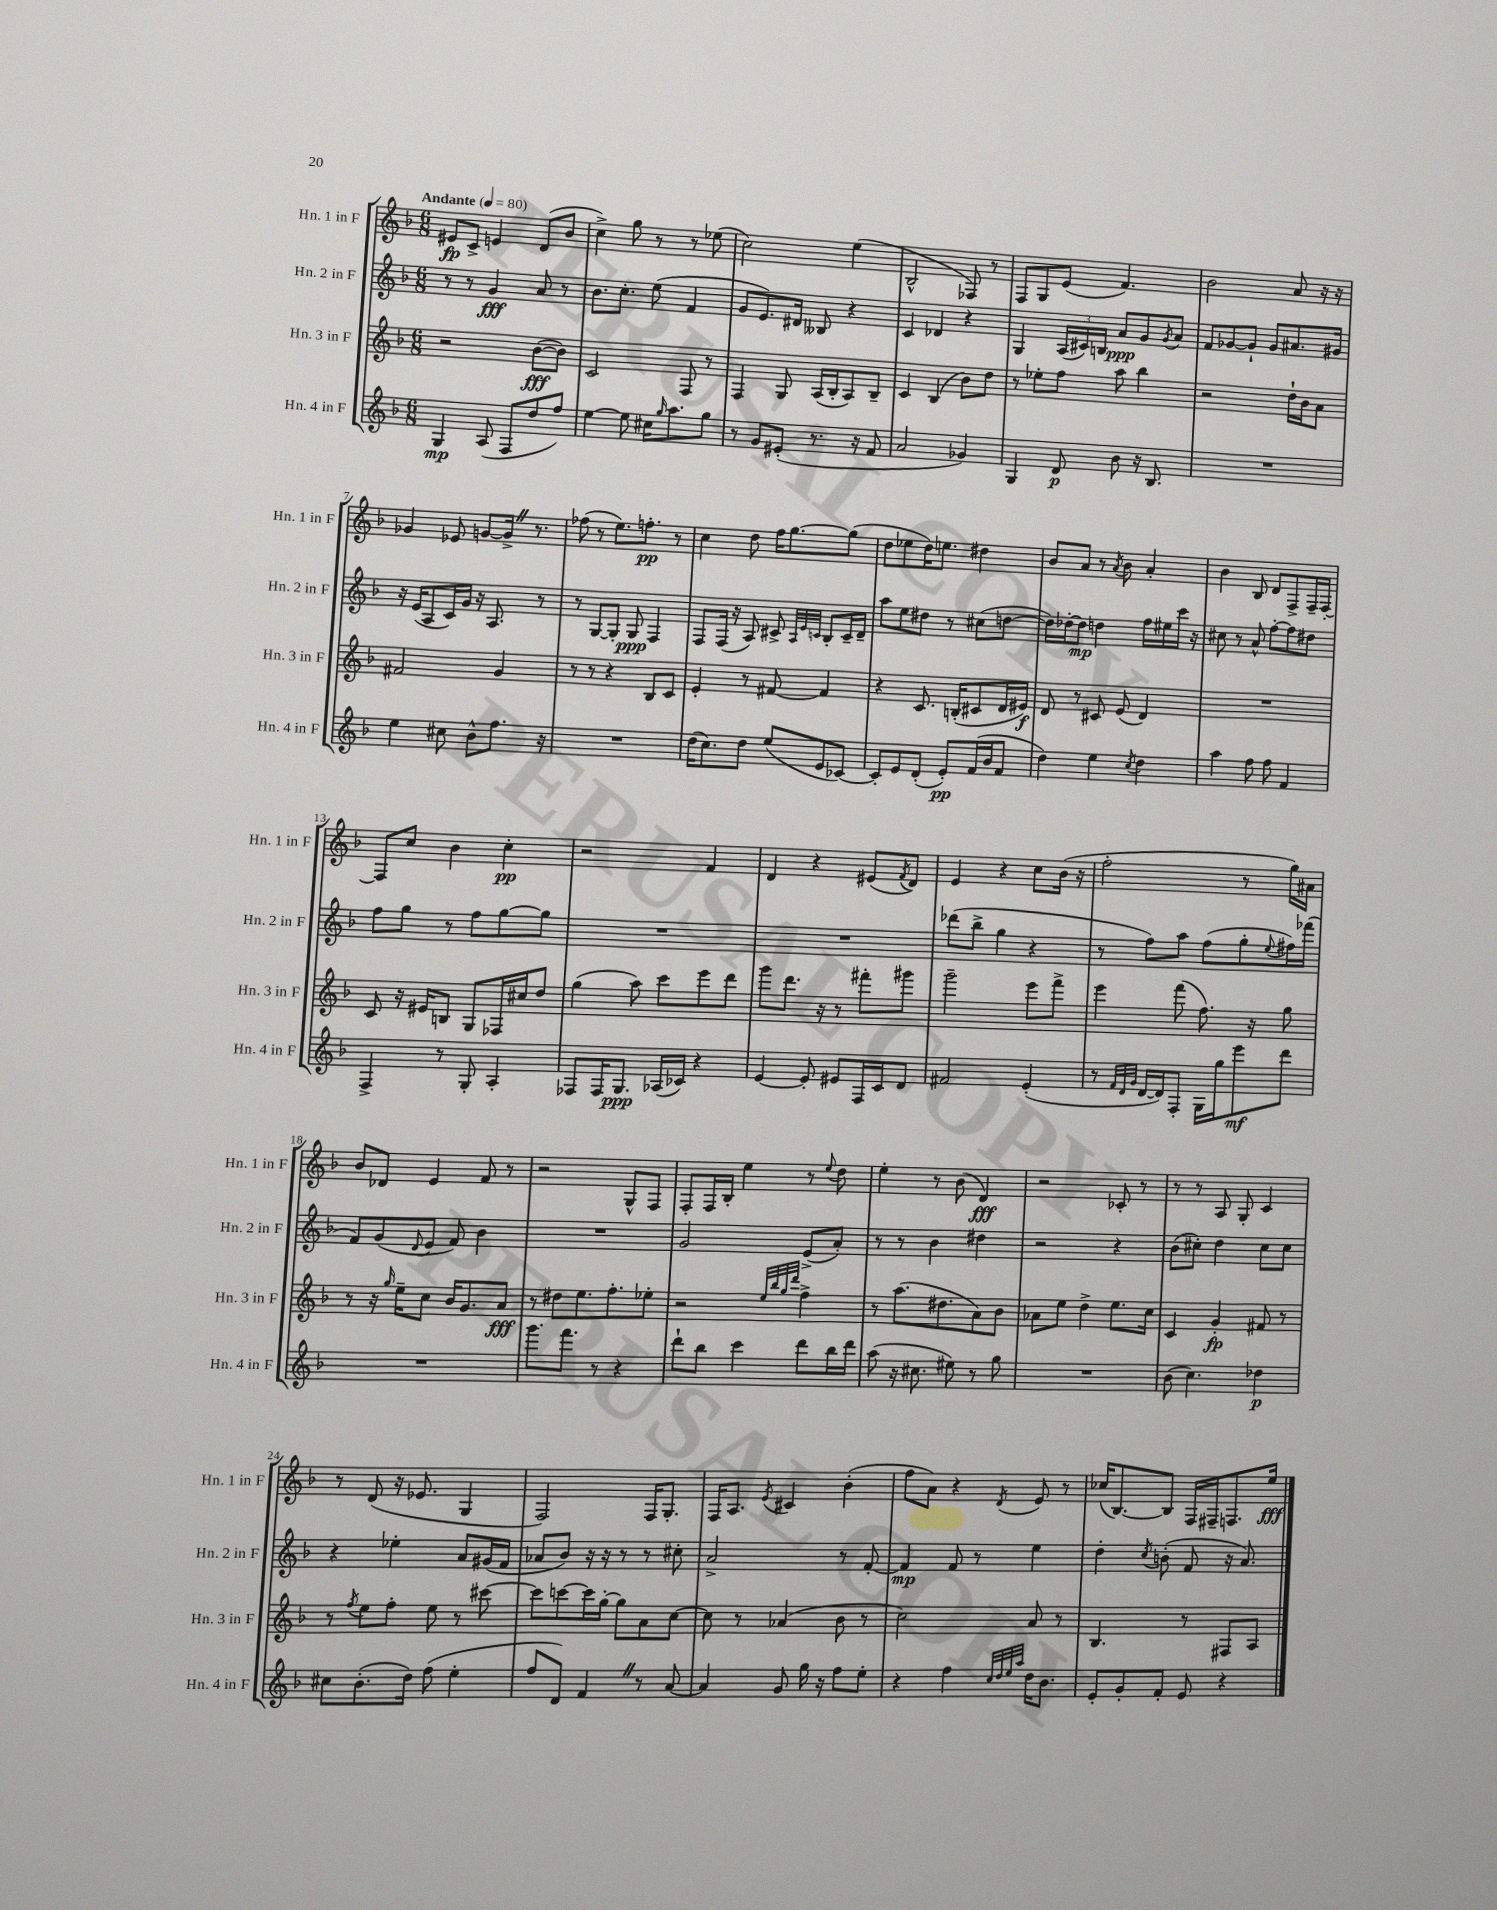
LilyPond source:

<<
\new StaffGroup <<
\new Staff = "s0" \with { instrumentName = "Hn. 1 in F" shortInstrumentName = "Hn. 1 in F" } {
    \clef treble \key f \major \numericTimeSignature \time 6/8 \tempo "Andante" 4 = 80
    eis'8\fp c'8-> e'4 d'8( bes'8 |
    c''4->) g''8 r8 r8 ees''8( |
    c''2) e''4( |
    bes2-^ fes8) r8 |
    f8 g8 e'8( f'4.) |
    bes'2 a'8 r16 r16 |
    ges'4 ees'8 g'8~ g'16-> \once \override BreathingSign.text = \markup { \musicglyph "scripts.caesura.straight" } \breathe r8. |
    fes''8( r8 e''8.) f''8.-.\pp r8 |
    c''4 d''8 f''16 g''8.~ g''8( |
    d''8 ees''8 d''16) e''8. dis''4 |
    bes'8 a'8 r8 \acciaccatura { a'8 } bes'8 a'4-. |
    bes'4 bes8 d'8 f8-> f16-- f16~-. |
    f8 c''8 bes'4 c''4-.\pp |
    r2 f'4 |
    d'4 r4 eis'8( \acciaccatura { f'8 } d'8) |
    e'4 r4 c''8 bes'16( r16 |
    f''2-. r8 g''16) ais'16 |
    bes'8 des'8 e'4 f'8 r8 |
    r2 g8-^ f8 |
    f8-. f16 bes16-. e''4 r8 \appoggiatura { e''8 } d''8 |
    e''4-. r8 bes'8( d'4\fff) |
    r2 ces'8-. r8 |
    r8 r8 a8 g8-. c'4 |
    r8 d'8( r16 ees'8. g4 |
    f2) f16 g8.-. |
    f16 a8. \acciaccatura { e'8 } cis'4 bes'4-.( |
    f''8 a'8) r4 \acciaccatura { d'8 } e'8 r8 |
    ces''16( bes8.~) bes8 f16 fis16-- f8. e''16\fff \bar "|." |
}
\new Staff = "s1" \with { instrumentName = "Hn. 2 in F" shortInstrumentName = "Hn. 2 in F" } {
    \clef treble \key f \major \numericTimeSignature \time 6/8
    r8 r8 g'4\fff a'8 r8 |
    bes'8. c''8.-. e''8( f'4 |
    g'8 e'8.) dis'16 beses8 r4 |
    c'4 des'4 r4 |
    g4 \tuplet 3/2 { a16( cis'16) b16 } a'8\ppp g'8 \acciaccatura { g'8 } a'8 |
    f'8 ges'8~ ges'8-! ges'8 ais'8. gis'16 |
    r16 e'16( a8 c'16) g'16 r16 a8. r8 |
    r8 g8~ g8-. g8\ppp f4 |
    f8 f16( r16 a8) cis'8-> \grace { a32 e'32 c'32 } bes8-. c'16-- d'16-- |
    a''8 e''8 dis''8 r8 cis''8( d''8~ |
    d''16) des''16~-. des''8\mp d''4 f''16 eis''16 c'''16 r16 |
    cis''8 r8 a'8-^ f''8~-. f''8 dis''8 |
    f''8 g''8 r8 f''8 g''8~ g''8 |
    R2. |
    R2. |
    des'''8( bes''8-> g''4 r4 |
    r8 f''8) a''8 f''8( g''8-. \appoggiatura { e''8 } fis''16) fes'''16( |
    f'8) g'8( \appoggiatura { d'8 } e'8 f'8) bes'4 |
    R2. |
    g'2 e'8->( a'8-.) |
    r8 r8 bes'4 dis''4 |
    r2 r4 |
    bes'8( cis''8-.) d''4 cis''8 cis''8 |
    r4 ees''4-. a'8 gis'16( f'16 |
    aes'8 bes'8) r16 r16 r8 r8 cis''8-. |
    a'2-> r8 f'8~-. |
    f'4\mp f'8 r8 e''4 |
    d''4-. \acciaccatura { c''8 } b'8-.( f'8 r16 a'8.) \bar "|." |
}
\new Staff = "s2" \with { instrumentName = "Hn. 3 in F" shortInstrumentName = "Hn. 3 in F" } {
    \clef treble \key f \major \numericTimeSignature \time 6/8
    r2 bes'8~\fff( bes'8) |
    c'2 f8 r8 |
    f4 g8 a16( bes16-. a8) bes8-- |
    c'4 bes4( bes'8) d''8 |
    r8 ees''8-. f''8 a''8 bes''4 |
    r2 d''16-! bes'16 a'8 |
    fis'2 g'4 |
    r8 r8 r4 bes8 c'8 |
    e'4-. r8 fis'8~ fis'4 |
    r4 c'8. b16-.( cis'8 d'16 eis'16\f) |
    d'8 r8 cis'8 e'8( d'4) |
    R2. |
    c'8 r16 eis'16 b8 g8 fes16 cis''16 d''8 |
    g''4( a''8) c'''8 e'''8 d'''8 |
    g'''8 d'''8. r16 r8 fis'''8-. gis'''8 |
    g'''2-- e'''8 f'''8-> |
    e'''4 f'''8( f''8.) r16 g''8 |
    r8 r16 \grace { g''16 } e''16-- c''8 bes'16 g'8. a'8\fff |
    r8 dis''8 e''8. f''8.-. ees''8-. |
    r2 \grace { e''32 bes''32 g''32 d'''32 } f''4-> |
    r8 a''8.( dis''8. a'8) bes'8 |
    aes'8 e''8 d''4-> e''8. c''16 |
    c'4 g'4-.\fp fis'8 r8 |
    r8 \acciaccatura { f''8 } e''8 f''8-. e''8 r8 cis'''8~ |
    cis'''8 c'''8~ c'''16 g''16~-. g''8 a'8 c''8~ |
    c''8 r8 aes'4( bes'8 r8 |
    c''2) a'8 r8 |
    bes4. r8 fis8 a8 \bar "|." |
}
\new Staff = "s3" \with { instrumentName = "Hn. 4 in F" shortInstrumentName = "Hn. 4 in F" } {
    \clef treble \key f \major \numericTimeSignature \time 6/8
    g4\mp a8( f8 d''8 f''8) |
    e''4~ e''8 cis''16 \grace { g''16 } a''8. g''8 |
    r8 g'8 eis'8-.( r8. r16 f'8 |
    a'2 ges'4) |
    g4 d'8\p bes'8 r16 bes8. |
    R2. |
    e''4 cis''8 bes'8-^ f''8. r16 |
    R2. |
    d''16( c''8.) d''8 e''8( e'8 ces'8~) |
    ces'8-. e'8 d'8-.( e'8-.\pp) f'16( bes'16 f'8 |
    d''4) e''4 \acciaccatura { c''8 } d''4 |
    a''4 f''8 f''8 f'4 |
    f4-> r8 g8-. a4-. |
    fes8 fes16 g8.\ppp aes16( ces'16) r4 |
    e'4~ e'8-. eis'8 f16 c'16 d'8 |
    fis'2 e'4-.( |
    r8 \grace { f'32 d'32 g'32 } d'16~ d'16) f8-. g16 g''16 e'''8\mf d'''8 |
    R2. |
    g'''8. f'''8. r8 r4 |
    d'''8-! bes''8 c'''4 d'''8 bes''16 d'''16 |
    a''8( r16 cis''8. eis''8) r8 g''8 |
    R2. |
    bes'8( c''4.) des''4\p |
    cis''8 bes'8.-.( d''16) f''8( e''4-. |
    f''8 d'8) f'4 \once \override BreathingSign.text = \markup { \musicglyph "scripts.caesura.straight" } \breathe r8 a'8~ |
    a'4 g'8 g''16 r16 f''8 e''8-. |
    r4 f''4 \grace { c''32 d''32 e''32 a''32 } d''16 bes'8. |
    e'8-. g'8-. f'8-. e'8 r4 \bar "|." |
}
>>
>>
